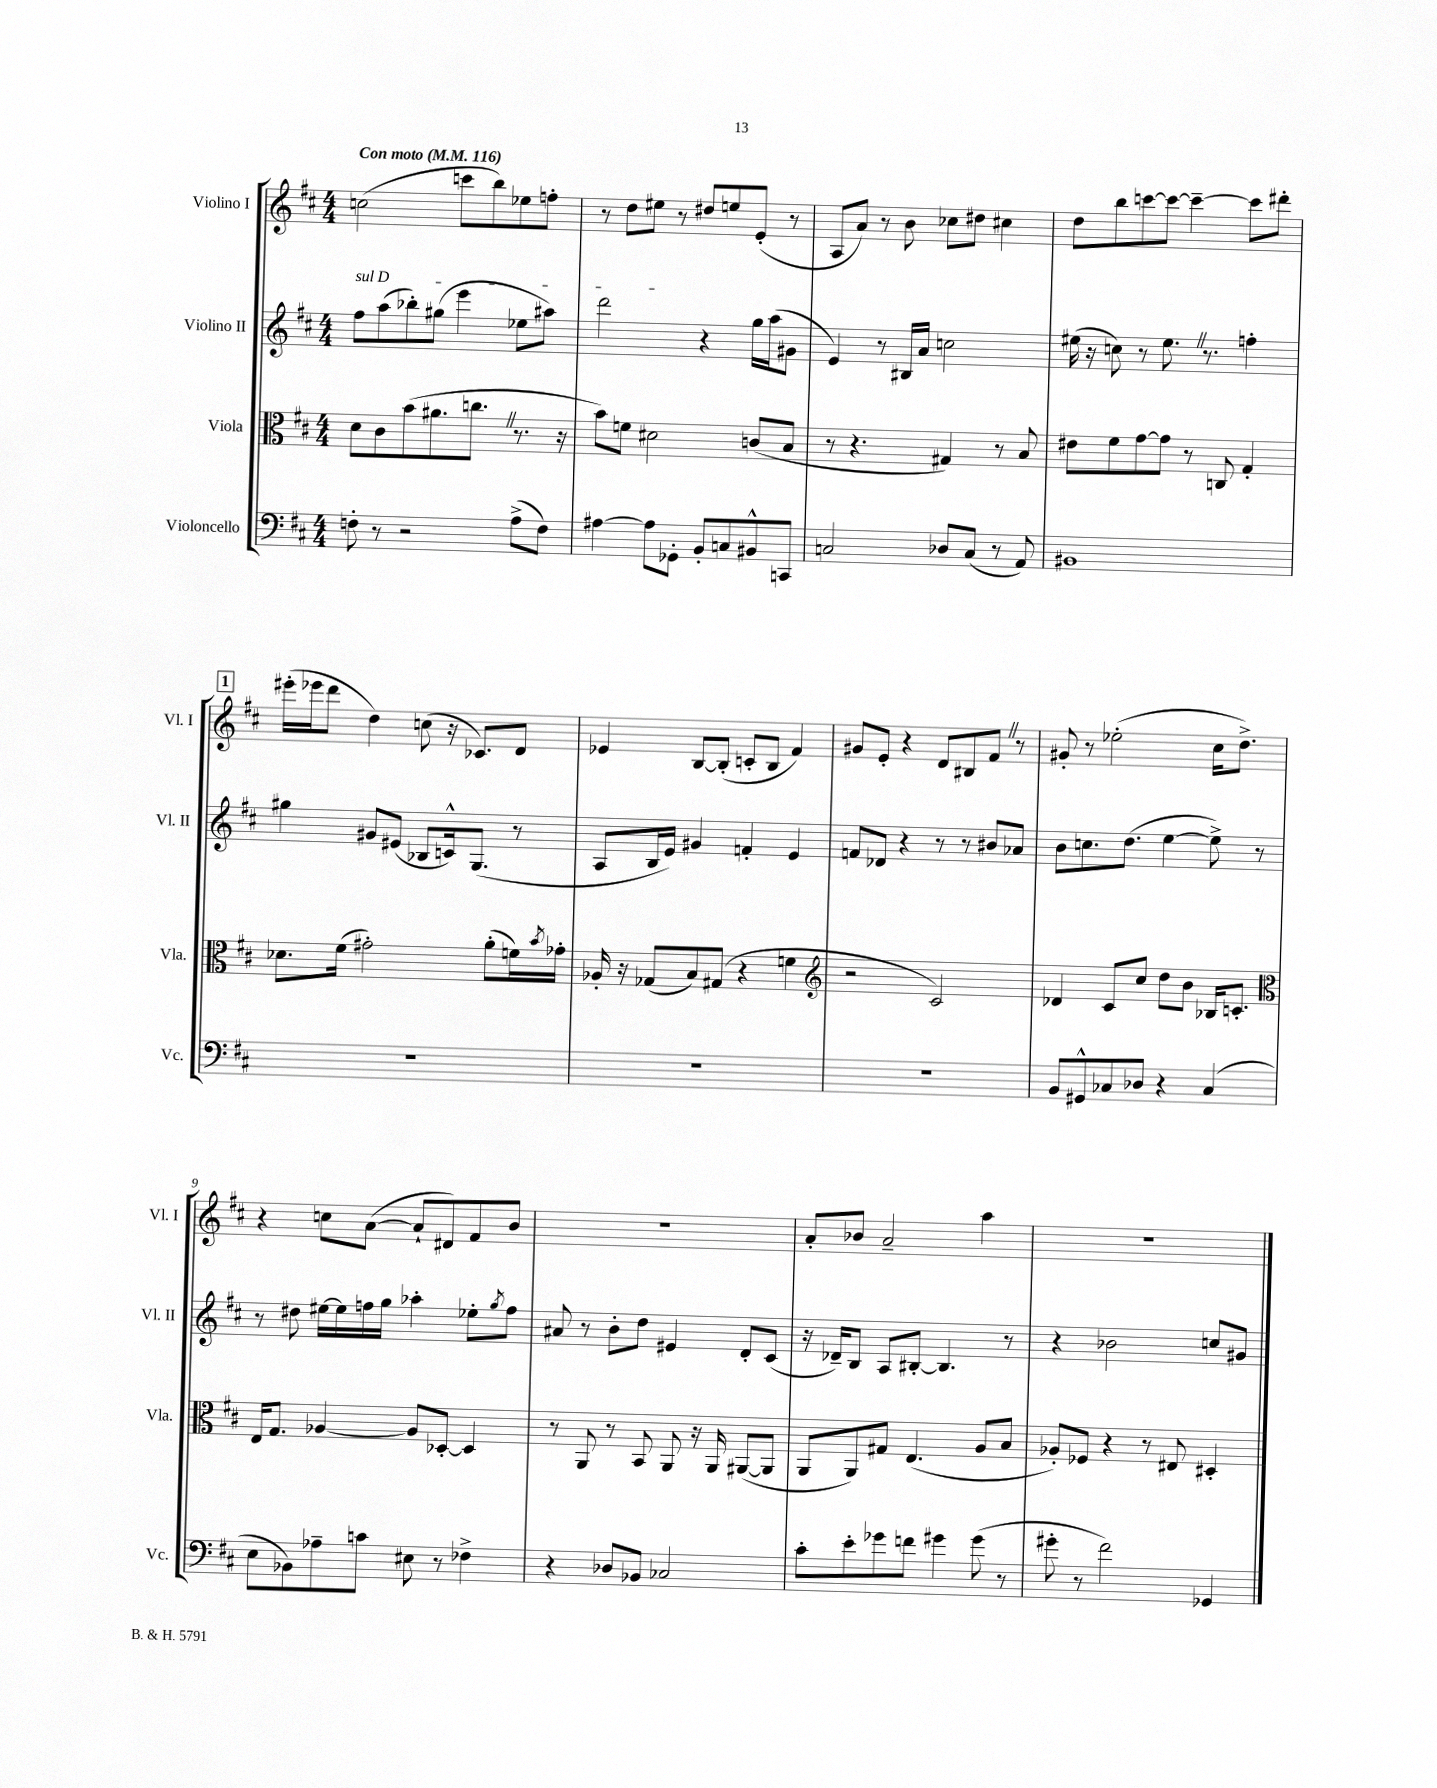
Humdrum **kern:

**kern	**kern	**kern	**kern
*part4	*part3	*part2	*part1
*staff4	*staff3	*staff2	*staff1
*I"Violoncello	*I"Viola	*I"Violino II	*I"Violino I
*I'Vc.	*I'Vla.	*I'Vl. II	*I'Vl. I
*clefF4	*clefC3	*clefG2	*clefG2
*k[f#c#]	*k[f#c#]	*k[f#c#]	*k[f#c#]
*M4/4	*M4/4	*M4/4	*M4/4
*MM116	*MM116	*MM116	*MM116
=1	=1	=1	=1
!	!	!	!LO:TX:a:B:t=Con moto
!	!	!LO:TX:a:i:t=sul D	!
8Fn'\	8d\L	8ff#\L	(2ccn\
8r	8c#\	(8aa\	.
2r	(8b\	8bb-X'\)	.
.	8.a#X\	(8gg#X\J	.
.	.	4eee\	8cccn\L
.	8.ccnZ\J	.	.
.	.	.	8bb\)
(8A^\L	8.r	8ee-X\L	8ee-X\
8F\J)	.	8aa#X\J)	8ffn'\J
.	16r	.	.
=2	=2	=2	=2
[4A#X\	8b\L)	2ddd\	8r
.	8fn\J	.	8dd\L
8A#\L]	2d#X\	.	8ee#X\J
8GG-X'\J	.	.	8r
8BB'/L	.	4r	8dd#X/L
8Cn/	.	.	8een/
8BB#X^^/	(8cn/L	16gg\LL	(8e'/J
.	.	(16aa\J	.
8CCn/J	8B/J	8g#X\J	8r
=3	=3	=3	=3
2Cn/	8r	4e/)	8A/L
.	4.r	.	8a/J)
.	.	8r	8r
.	.	16B#X/LL	8b\
.	.	16a/JJ	.
8D-X/L	4G#X/)	2ccn\	8cc-X\L
(8C/J	.	.	8dd#X\J
8r	8r	.	4cc#X\
8AA/)	8B/	.	.
=4	=4	=4	=4
1BB#X	8e#X\L	(16ee#X\	8dd\L
.	.	16r	.
.	8f#\	8ccn\)	8bb\
.	[8g\	8r	[8cccn\
.	8g\J]	8.ee#Z\	8ccc\J_
.	8r	.	4ccc~\_
.	.	8.r	.
.	8Cn/	.	.
.	4G'/	4ffn'\	8ccc\L]
.	.	.	8ddd#X'\J
!!LO:LB:g=z
!!LO:REH:place=s1:t=1
=5	=5	=5	=5
1r	8.d-X\L	4gg#X\	(16eee#X'\LL
.	.	.	16eee-X\J
.	.	.	8ddd\J
.	(16f#\Jk	.	.
.	2g#X'\)	8g#X/L	4dd\)
.	.	(8e#X/J	.
.	.	8B-X/L	(8ccn\
.	.	16cn^^/k)	16r
.	.	(8.G/J	8.c-X/L)
.	(8a'\L	.	.
.	16fn\L)	8r	8d/J
.	8qb/	.	.
.	16g-X'\JJ	.	.
=6	=6	=6	=6
1r	16A-X'/	8A/L	4e-X/
.	16r	.	.
.	(8G-X/L	16B/L	.
.	.	16e/JJ)	.
.	8B/)	4g#X/	[8B/L
.	(8G#X/J	.	(8B'/J]
.	4r	4fn'/	8cn'/L
.	.	.	8B/J
.	4fn\	4e/	4f#/)
=7	=7	=7	=7
*	*clefG2	*	*
1r	2r	8fn/L	8g#X/L
.	.	8d-X/J	8e'/J
.	.	4r	4r
.	2c#/)	8r	8d/L
.	.	8r	8B#X/
.	.	8b#X/L	8f#Z/J
.	.	8a-X/J	8r
=8	=8	=8	=8
8BB/L	4d-X/	8b\L	8g#X'/
8GG#X^^/	.	8.ccn\	8r
8C-X/	8c#/L	.	(2ee-X'\
.	.	(8.dd\J	.
8D-X/J	8cc#/J	.	.
4r	8dd\L	[4ee\	.
.	8b\J	.	.
(4C-/	16B-X/KL	8ee^\])	16cc#\KL
.	8.cn'/J	.	8.dd^\J)
.	.	8r	.
!!LO:LB:g=z
=9	=9	=9	=9
*	*clefC3	*	*
8E\L	16E/KL	8r	4r
.	8.G/J	.	.
8BB-X\)	.	8dd#X\	.
8A-X~\	[4A-X/	[16ee#X\LL	8ccn\L
.	.	16ee#\]	.
8cn\J	.	16ffn\	([8a\J
.	.	16gg\JJ	.
8E#X\	8A-/L]	4aa-X'\	8a`/L]
8r	[8D-X'/J	.	8d#X/)
4F-X^\	4D-/]	8ee-X'\L	8f#/
.	.	8qgg/	.
.	.	8ff\J	8b/J
=10	=10	=10	=10
4r	8r	8a#X/	1r
.	8AA/	8r	.
8D-X/L	8r	8b'\L	.
8BB-X/J	8BB/	8dd\J	.
2C-X/	8AA/	4e#X/	.
.	16r	.	.
.	16AA/	.	.
.	([8AA#X/L	8d'/L	.
.	8AA#/J]	(8c#/J	.
=11	=11	=11	=11
8c#'\L	8AA/L	16r	8a'/L
.	.	16d-X~/KL)	.
8e'\	8AA/)	8B/J	8b-X/J
8g-X\	8G#X/J	8A/L	2a~/
8fn\J	(4.E/	[8B#X'/J	.
4g#X\	.	4.B#/]	.
(8g#\	8A/L	.	4aa\
8r	8B/J	8r	.
=12	=12	=12	=12
8g#X'\	8A-X'/L)	4r	1r
8r	8F-X/J	.	.
2f#\)	4r	2b-X\	.
.	8r	.	.
.	8E#X/	.	.
4GG-X/	4D#X'/	8ccn/L	.
.	.	8g#X/J	.
==	==	==	==
*-	*-	*-	*-
